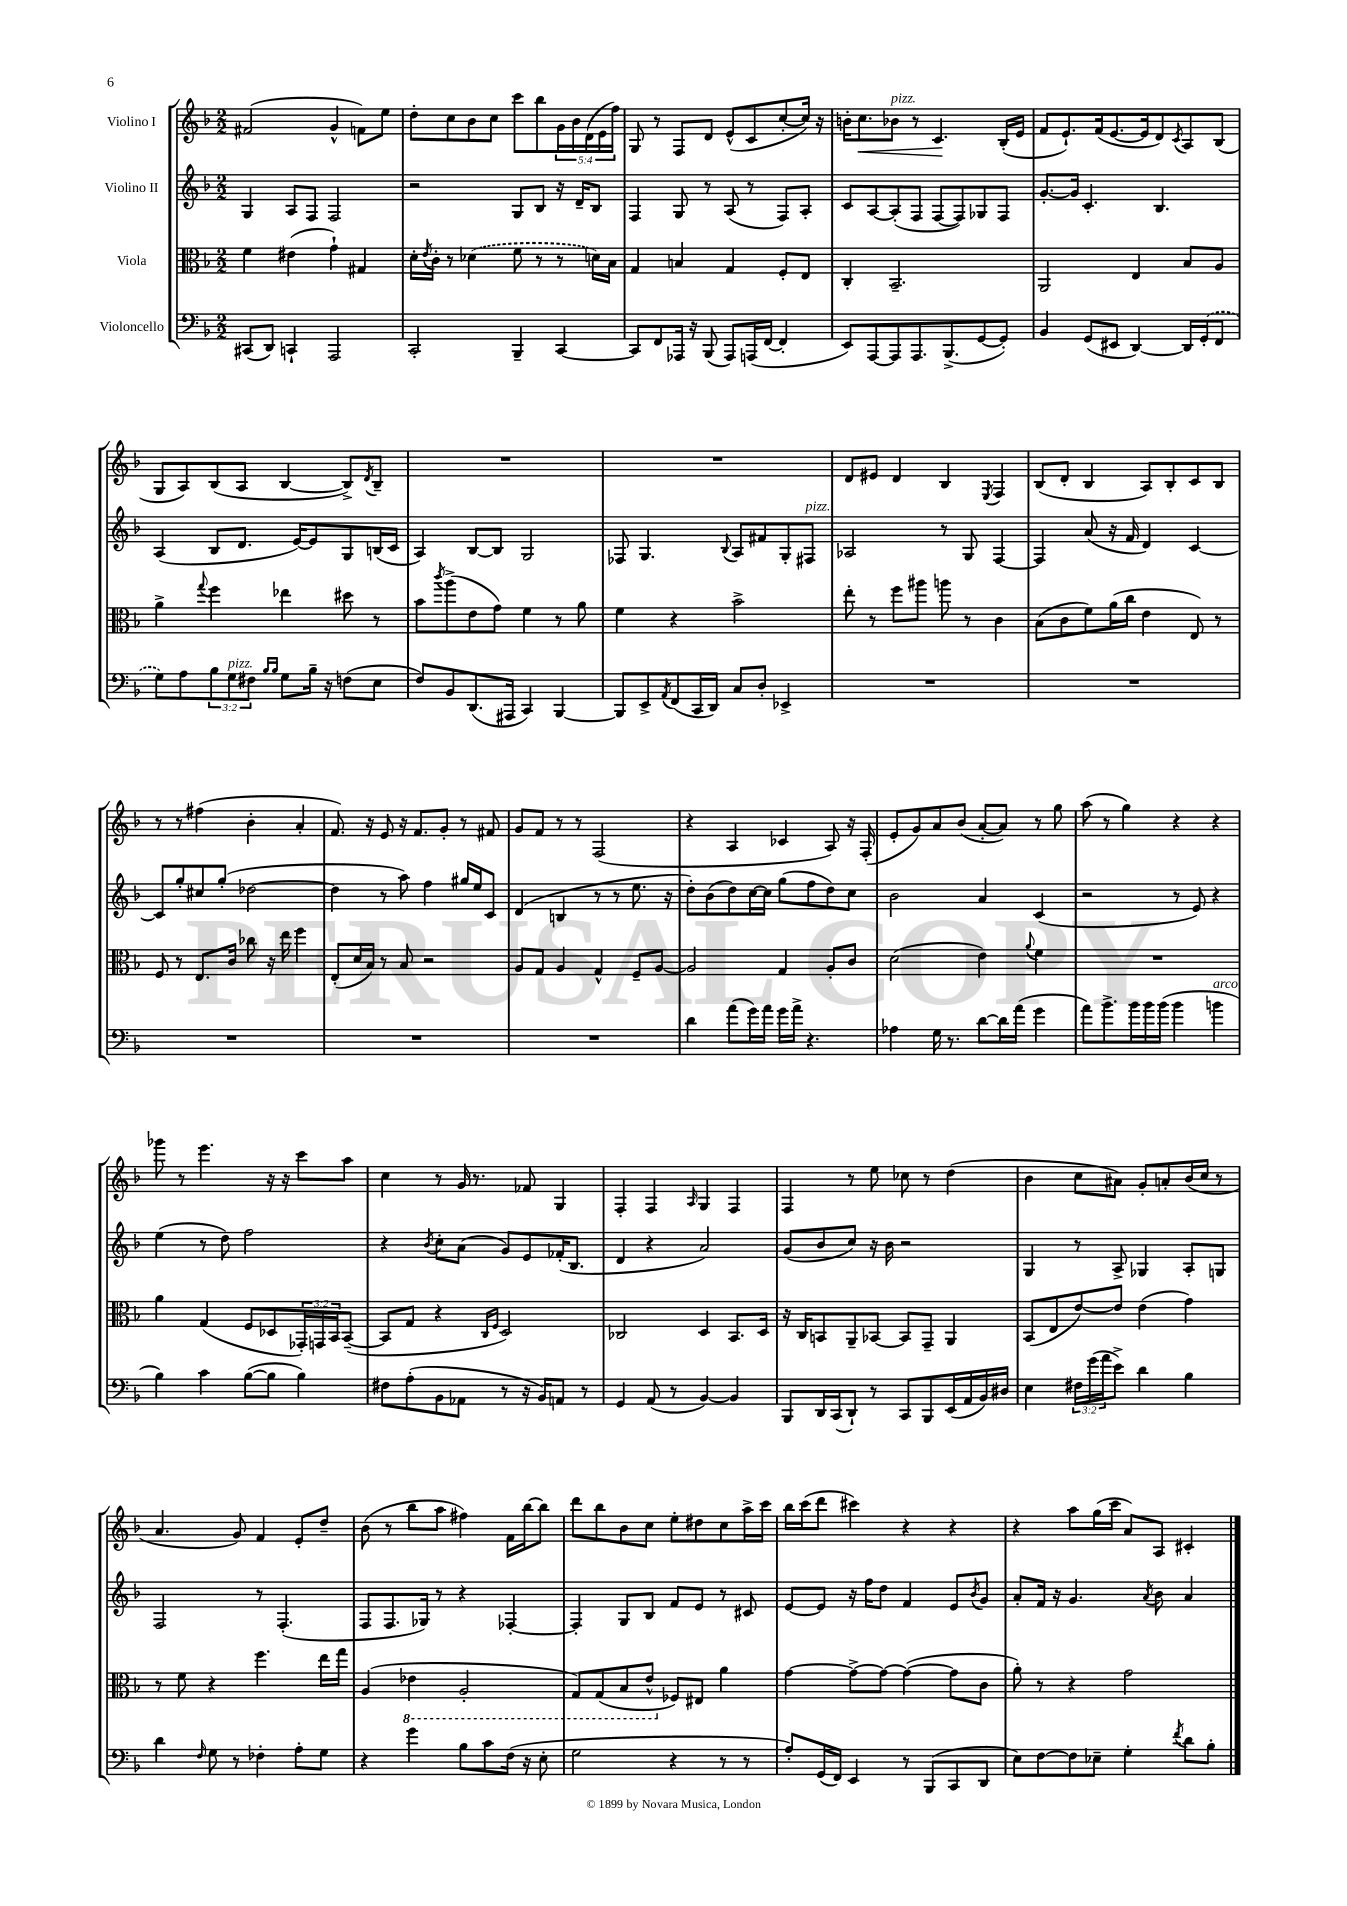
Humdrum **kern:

**kern	**kern	**kern	**kern
*staff4	*staff3	*staff2	*staff1
*clefF4	*clefC3	*clefG2	*clefG2
*k[b-]	*k[b-]	*k[b-]	*k[b-]
*M2/2	*M2/2	*M2/2	*M2/2
(8CC#	4f	4G	(2f#
8DD)	.	.	.
4CC`	(4e#	8A	.
.	.	8F	.
2AAA	4g`)	2F	4g^^
.	4G#	.	8f)
.	.	.	8ee
=	=	=	=
2CC'	16d'	2r	8dd'
.	8qe	.	.
.	16c'	.	.
.	8r	.	8cc
.	(4d-	.	8b-
.	.	.	8cc
4BBB-~	8f	8G	8ccc
.	8r	8B-	8bb-
[4CC	8r	16r	20g
.	.	.	20b-
.	.	16d~	.
.	.	.	(20d
.	16d)	8B-	.
.	.	.	20e
.	16B-	.	.
.	.	.	20ff)
=	=	=	=
8CC]	4G	4F	8G
8FF	.	.	8r
16AAA-	4B	8G	8F
16r	.	.	.
(8BBB-	.	8r	8d
8AAA-)	4G	(8A	(8e^^
(16AAA	.	8r	8c
[16FF	.	.	.
4FF']	8F'	8F)	[8cc'
.	8E	8A'	16cc])
.	.	.	16r
=	=	=	=
8EE)	4C'	8c	16b'
.	.	.	8.cc
[8AAA	.	[8A	.
8AAA]	2.BB-~	(8A']	8b-
8.AAA	.	8F	8r
.	.	[8F	4.c
(8.BBB-^	.	.	.
.	.	8F])	.
[8GG	.	8G-	.
8GG'])	.	8F	(16B-'
.	.	.	16e
=	=	=	=
4BB-	2AA	[8.g'	8f
.	.	.	8.e`)
.	.	16g]	.
(8GG	.	4.c'	.
.	.	.	(16f
8EE#	.	.	[8.e
[4DD)	4E	.	.
.	.	.	16e]
.	.	4.B-	8d)
.	.	.	8qc
16DD]	8B-	.	8A
(16GG'	.	.	.
8FF	8A	.	(8B-
=	=	=	=
8G)	4a^	(4A	8G
8A	.	.	8A)
.	8qqgg	.	.
12B-	4ff	8B-	(8B-
12G	.	.	.
.	.	8.d	8A
12F#	.	.	.
16qqB-	.	.	.
16qqB-	.	.	.
8G	4ee-	.	[4B-
.	.	[16e)	.
16B-~	.	8e]	.
16r	.	.	.
(8F	8dd#	8G	8B-^])
.	.	.	8qd
8E	8r	(16B	8B-~
.	.	16c	.
=	=	=	=
8F)	8b-	4A)	1r
.	8qccc	.	.
8BB-	(8aa^	.	.
(8.DD	8e	[8B-	.
.	8g)	8B-]	.
16AAA#	.	.	.
4CC)	4f	2G	.
[4BBB-	8r	.	.
.	8a	.	.
=	=	=	=
8BBB-]	4f	8F-	1r
8EE^	.	4.G	.
8qAA	.	.	.
(8FF	4r	.	.
16CC	.	.	.
16DD)	.	.	.
.	.	8qqB-	.
8C	2b-^	8A	.
8D'	.	8f#	.
4EE-^	.	8G'	.
.	.	8F#	.
=	=	=	=
1r	8ee'	2A-	8d
.	8r	.	8e#
.	8ff	.	4d
.	8aa#	.	.
.	8aa	8r	4B-
.	8r	8G	.
.	.	.	8qE
.	4c	[4F	4F
=	=	=	=
1r	(8B-	4F]	(8B-
.	8c	.	8d'
.	8f)	(8a	4B-
.	(16a	16r	.
.	16cc	16f	.
.	4e	4d)	8A)
.	.	.	8B-'
.	8E)	[4c	8c
.	8r	.	8B-
=	=	=	=
1r	8F	8c]	8r
.	8r	8gg'	8r
.	8.E	8cc#	(4ff#
.	.	(8gg'	.
.	16c	.	.
.	8cc-	[2dd-	4b-'
.	16r	.	.
.	16ee	.	.
.	4ff	.	4a'
=	=	=	=
1r	(8E'	4dd-]	8.f)
.	16d	.	.
.	16B-)	.	16r
.	8r	8r	8e
.	8B-	8aa)	16r
.	.	.	8.f
.	2r	4ff	.
.	.	.	8g'
.	.	16gg#	8r
.	.	16ee	.
.	.	8c	8f#
=	=	=	=
1r	8A	(4d	8g
.	8G	.	8f
.	4A	4B	8r
.	.	.	8r
.	4G^^	8r	(2F
.	.	8r	.
.	8F~	8.ee	.
.	[8A	.	.
.	.	16r	.
=	=	=	=
4d	2A]	8dd')	4r
.	.	(8b-	.
(8a	.	8dd)	4A
16g)	.	[16cc	.
16a	.	16cc]	.
16g	4G	(8gg	4c-
16a^	.	.	.
4.r	.	8ff	.
.	8A'	8dd)	8A)
.	8c	8cc	16r
.	.	.	(16F'
=	=	=	=
4A-	(2d	2b-	8e'
.	.	.	8g)
16G	.	.	8a
8.r	.	.	.
.	.	.	(8b-
[8d	4e)	4a	[8a'
16d]	.	.	8a])
(16a	.	.	.
.	8qqa	.	.
4g	4f	(4c	8r
.	.	.	8gg
=	=	=	=
8a)	1r	2r	(8aa
8.b-^	.	.	8r
.	.	.	4gg)
16b-	.	.	.
16b-	.	.	.
(16b-	.	.	.
4b-	.	8r	4r
.	.	8e)	.
4b	.	4r	4r
=	=	=	=
4B-)	4a	(4ee	8ggg-
.	.	.	8r
4c	(4G	8r	4.eee
.	.	8dd)	.
([8B-	8F	2ff	.
8B-]	8D-	.	16r
.	.	.	16r
4B-)	24GG-')	.	8ccc
.	24GG	.	.
.	24BB-	.	.
.	([8BB-~	.	8aa
=	=	=	=
8F#	8BB-]	4r	4cc
(8A'	8G	.	.
.	.	8qb-	.
8BB-	4r	8cc'	8r
8AA-	.	(8a	16g
.	.	.	8.r
.	16qqC	.	.
.	16qqF	.	.
8r	2D)	8g)	.
16r	.	8e	8f-
16BB-)	.	.	.
8AA	.	(16f-'	4G
.	.	8.B-	.
8r	.	.	.
=	=	=	=
4GG	2C-	4d	4F'
(8AA	.	4r	4F
8r	.	.	.
.	.	.	16qqA
[4BB-)	4D	2a)	4G
4BB-]	8.BB-	.	4F
.	16D	.	.
=	=	=	=
8BBB-	16r	(8g	4F
.	16C	.	.
16DD	8BB	8b-	.
(16CC	.	.	.
8DD`)	8AA~	8cc)	8r
8r	[8BB-	16r	8ee
.	.	16b-	.
8CC	8BB-]	2r	8cc-
8BBB-	8GG~	.	8r
(16EE	4AA	.	(4dd
16AA	.	.	.
16BB-)	.	.	.
16D#	.	.	.
=	=	=	=
4E	(8BB-	4G	4b-
.	8E	.	.
24F#	[8e)	8r	8cc
(24g	.	.	.
24a	.	.	.
8e^)	8e]	8A^	8a#)
4d	(4e	4G-	8g'
.	.	.	8a'
4B-	4g)	8A'	(16b-
.	.	.	16cc
.	.	8G	8r
=	=	=	=
4d	8r	2F	4.a
.	8f	.	.
16qqF	.	.	.
8G	4r	.	.
8r	.	.	8g)
4F-'	4.ff	8r	4f
.	.	(4.F'	.
8A'	.	.	8e'
8G	16ee	.	8dd~
.	16gg	.	.
=	=	=	=
4r	(4A	8F	(8b-
.	.	8.F	8r
4g	4E-	.	8bb-
.	.	16G-)	.
.	.	8r	8aa
8B-	2AA'	4r	4ff#)
8c	.	.	.
(16F	.	[4F-'	16f
16r	.	.	[16bb-
8E'	.	.	8bb-]
=	=	=	=
2G	8GG)	4F-']	8ddd
.	(8GG	.	8bb-
.	8BB-	8G	8b-
.	8E^^	8B-	8cc
4r	8F-)	8f	8ee'
.	8E#	8e	8dd#
8r	4a	8r	8cc
8r	.	8c#	16aa^
.	.	.	16ccc
=	=	=	=
8A')	[4g	[8e	16bb-
.	.	.	(16ccc
(16GG	.	8e]	8ddd
16FF)	.	.	.
4EE	8g^_	16r	4ccc#)
.	.	16ff	.
.	8g_	8dd	.
8r	(4g_	4f	4r
(8BBB-	.	.	.
8CC	8g]	8e	4r
.	.	8qb-	.
8DD	8c	8g	.
=	=	=	=
8E)	8a')	8a'	4r
[8F	8r	16f	.
.	.	16r	.
8F]	4r	4.g	8aa
8E-~	.	.	(16gg
.	.	.	16ccc
4G'	2g	.	8a)
.	.	8qa	.
.	.	8b-	8A
8qf	.	.	.
8d	.	4a	4c#'
8B-'	.	.	.
==	==	==	==
*-	*-	*-	*-
